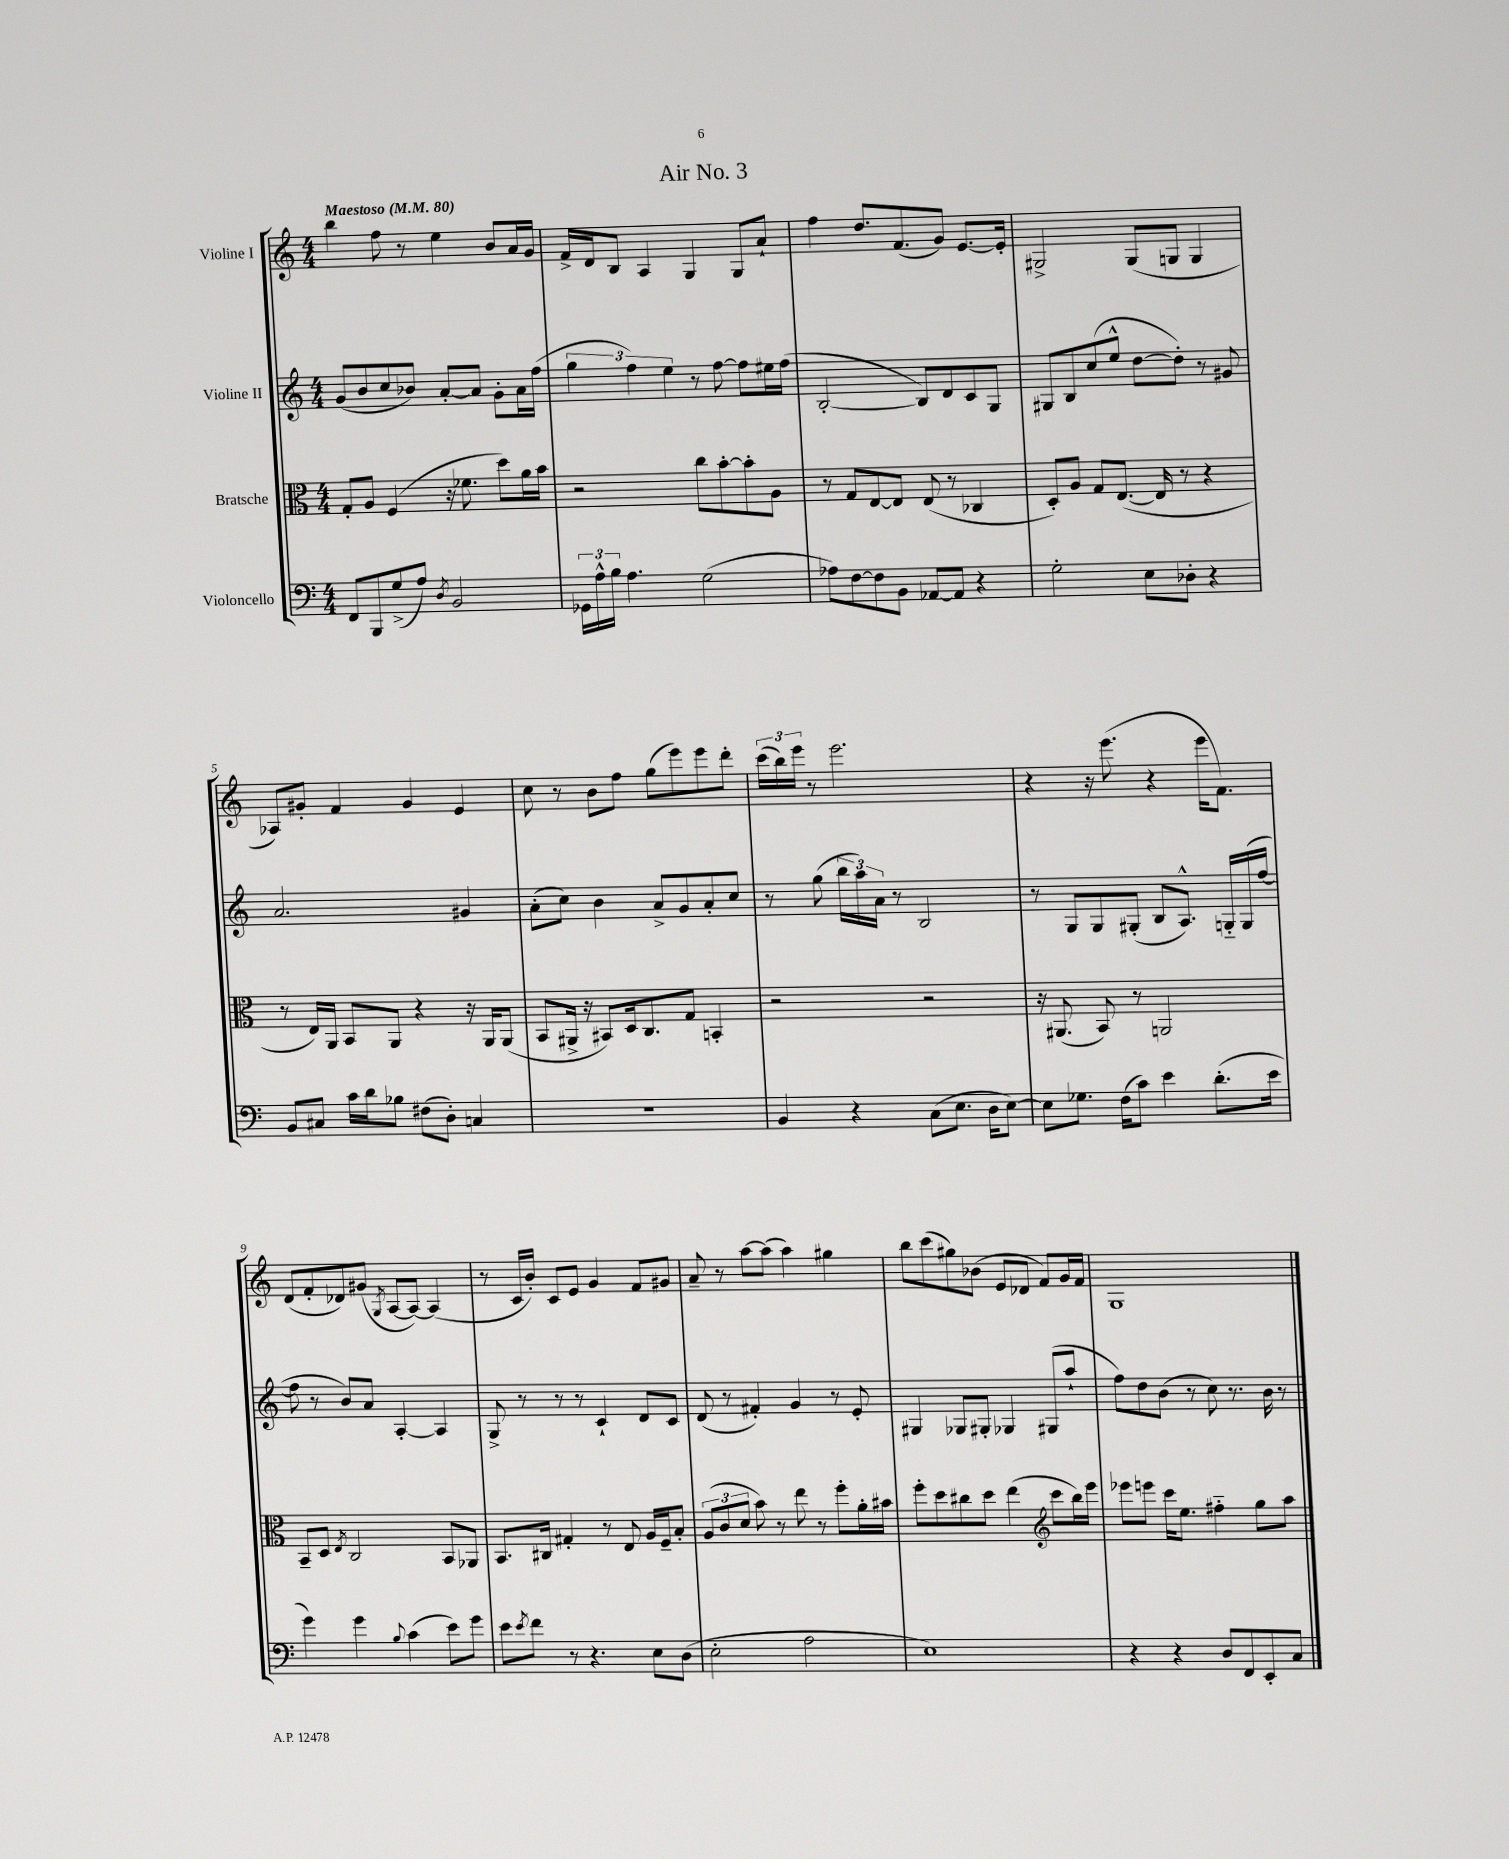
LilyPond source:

\header { title = "Air No. 3" }
<<
\new StaffGroup <<
\new Staff = "s0" \with { instrumentName = "Violine I" } {
    \clef treble \key c \major \numericTimeSignature \time 4/4 \tempo "Maestoso" 4 = 80
    b''4 f''8 r8 e''4 b'8 a'16 g'16 |
    f'16-> d'16 b8 a4 g4 g8 a'8-! |
    f''4 d''8. f'8.( g'8) e'8.~ e'16-. |
    gis2-> gis8( g8 g4 |
    aes8) gis'8-. f'4 gis'4 e'4 |
    c''8 r8 b'8 f''8 g''8( e'''8) e'''8 d'''8-. |
    \tuplet 3/2 { c'''16( b''16) e'''16 } r8 e'''2. |
    r4 r16 e'''8.( r4 e'''16 f'8.) |
    d'8( f'8-. des'8) gis'8( \acciaccatura { g8 } a8~ a8~) a4( |
    r8 c'16 b'16-.) c'8 e'8 g'4 f'8 gis'8 |
    a'8-- r8 a''8~ a''8( a''4) gis''4 |
    b''8 c'''8( gis''8) bes'8( e'8 des'8 f'8) g'16 f'16 |
    g1 \bar "|." |
}
\new Staff = "s1" \with { instrumentName = "Violine II" } {
    \clef treble \key c \major \numericTimeSignature \time 4/4
    g'8( b'8 c''8 bes'8) a'8~-. a'8 g'8-. a'16 f''16( |
    \tuplet 3/2 { g''4 f''4) e''4 } r8 f''8~ f''8 eis''16 f''16( |
    b2~-. b8) d'8 c'8 g8 |
    gis8 b8 c''8( e''8-^ d''8~ d''8-.) r8 gis'8 |
    a'2. gis'4 |
    a'8-.( c''8) b'4 a'8-> g'8 a'8-. c''8 |
    r8 g''8( \tuplet 3/2 { b''16 a''16) a'16 } r8 b2 |
    r8 g8 g8 gis8-.( b8 a8.-^) g16-_ g16( f''16~ |
    f''8 r8 b'8) a'8 a4~-. a4 |
    g8-> r8 r8 r8 c'4-! d'8 c'8 |
    d'8( r8 fis'4-.) g'4 r8 e'8-. |
    gis4 ges8 gis8-. ges4 gis8( a''8-! |
    f''8) d''8 b'8( r8 c''8) r8. b'16 r8 \bar "|." |
}
\new Staff = "s2" \with { instrumentName = "Bratsche" } {
    \clef alto \key c \major \numericTimeSignature \time 4/4
    g8-. a8 f4( r16 fes'8. d''8) a'16 b'16 |
    r2 c''8 b'8~-. b'8-. a8 |
    r8 g8 e8~ e8 e8( r8 ces4 |
    d8-.) a8 g8 e8.~( e16 r8 r4 |
    r8 e16) a,16 b,8 a,8 r4 r16 a,16 a,8( |
    b,8 ais,16-> r16 bis,8) d16 c8. g8 b,4-. |
    r2 r2 |
    r16 ais,8.( b,8) r8 a,2 |
    b,8-- d8 \acciaccatura { e8 } c2 b,8 aes,8 |
    b,8. cis16 gis4-. r8 e8 a16 f16-- b8-. |
    \tuplet 3/2 { a8( c'8 d'8 } b'8) r8 e''8 r8 f''8-. a'16-. bis'16 |
    f''8-. d''8 cis''8 d''8 e''4( \clef treble c'''8 b''16) e'''16 |
    ees'''8 e'''8 c'''16 e''8. fis''4-_ g''8 a''8 \bar "|." |
}
\new Staff = "s3" \with { instrumentName = "Violoncello" } {
    \clef bass \key c \major \numericTimeSignature \time 4/4
    f,8 b,,8 g8->( a8) \acciaccatura { d8 } b,2 |
    \tuplet 3/2 { ges,16 a16-^ b16 } a4. g2( |
    aes8) f8~ f8 b,8 aes,8~ aes,8 r4 |
    g2-. e8 des8-. r4 |
    b,8 cis8 c'16 d'16 bes8 fis8( d8-.) c4 |
    r1 |
    b,4 r4 c8( e8. d16 e8~) |
    e8 ges8. f16( c'8) e'4 d'8.-.( e'16 |
    g'4) g'4 \appoggiatura { b8 } c'4( e'8) g'8 |
    e'8 \acciaccatura { e'8 } f'8 r8 r4. e8 d8( |
    e2-. a2 |
    e1) |
    r4 r4 d8 f,8 e,8-. c8 \bar "|." |
}
>>
>>
